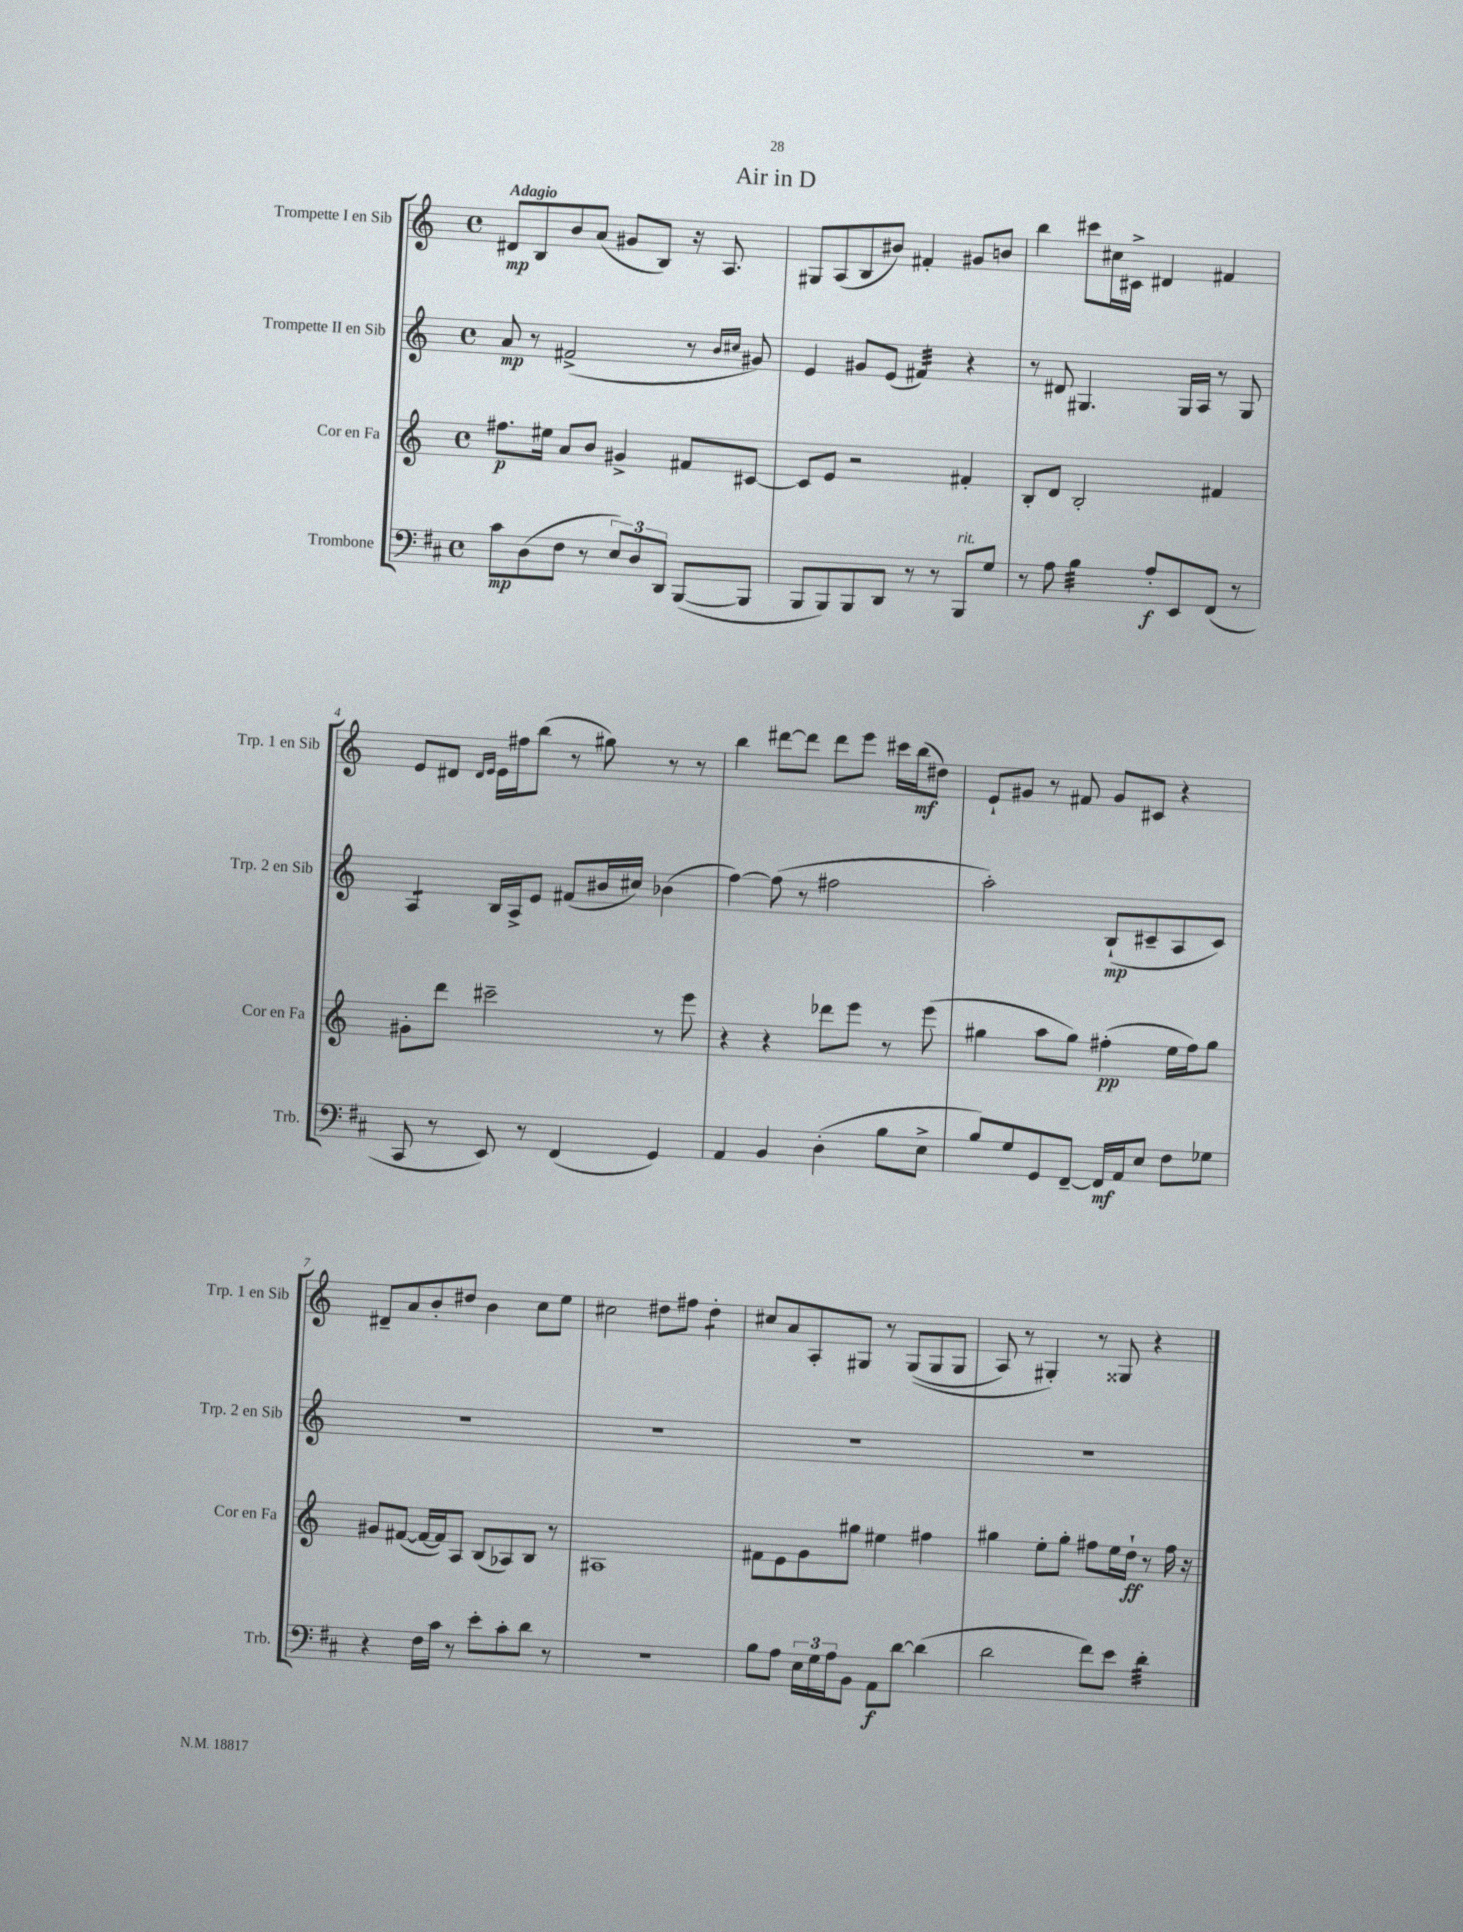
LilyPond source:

\header { title = "Air in D" }
<<
\new StaffGroup <<
\new Staff = "s0" \with { instrumentName = "Trompette I en Sib" shortInstrumentName = "Trp. 1 en Sib" } {
    \clef treble \key c \major \defaultTimeSignature \time 4/4 \tempo "Adagio"
    dis'8\mp b8 b'8 a'8( gis'8 b8) r16 a8. |
    gis8 a8( b8 bis'8) fis'4-. gis'8 b'8 |
    b''4 cis'''8 cis''16 cis'16-> dis'4 fis'4 |
    e'8 dis'8 \grace { dis'16 e'16 } e'16 fis''16 b''8( r8 gis''8) r8 r8 |
    b''4 dis'''8~ dis'''8 dis'''8 e'''8 cis'''16 b''16\mf( dis''8) |
    e'8-! gis'8 r8 fis'8 gis'8 cis'8 r4 |
    dis'8-- a'8 b'8-. dis''8 b'4 c''8 e''8 |
    cis''2 dis''8 fis''8 dis''4:8-. |
    cis''8 a'8 a8-. gis8 r8 gis8(\( gis8 gis8 |
    a8) r8 gis4-.\) r8 gisis8 r4 \bar "|." |
}
\new Staff = "s1" \with { instrumentName = "Trompette II en Sib" shortInstrumentName = "Trp. 2 en Sib" } {
    \clef treble \key c \major \defaultTimeSignature \time 4/4
    a'8\mp r8 fis'2->( r8 \grace { b'16 cis''16 } gis'8) |
    e'4 gis'8 e'8( fis'4:32) r4 |
    r8 dis'8 gis4. gis16 a16 r8 gis8 |
    a4:8 b16 a16-> e'8 fis'8( bis'16 cis''16) bes'4( |
    f''4~) f''8( r8 fis''2 |
    a''2-.) b8-!\mp( cis'8-- a8 cis'8) |
    R1 |
    R1 |
    R1 |
    R1 \bar "|." |
}
\new Staff = "s2" \with { instrumentName = "Cor en Fa" shortInstrumentName = "Cor en Fa" } {
    \clef treble \key c \major \defaultTimeSignature \time 4/4
    fis''8.\p eis''16 a'8 b'8 gis'4-> fis'8 cis'8~ |
    cis'8 e'8 r2 fis'4-. |
    b8-. d'8 b2-. fis'4 |
    gis'8-. d'''8 cis'''2-- r8 e'''8 |
    r4 r4 des'''8 e'''8 r8 e'''8( |
    gis''4 a''8 gis''8) fis''4-.\pp( e''16 fis''16) gis''8 |
    gis'8 fis'8~( fis'16~ fis'16) a8 b8( aes8) b8 r8 |
    ais1 |
    fis'8 e'8 g'8 gis''8 eis''4 fis''4 |
    gis''4 e''8-. gis''8-. fis''8 e''16 d''16-!\ff r8 fis''16 r16 \bar "|." |
}
\new Staff = "s3" \with { instrumentName = "Trombone" shortInstrumentName = "Trb." } {
    \clef bass \key d \major \defaultTimeSignature \time 4/4
    cis'8\mp d8( fis8 r8 \tuplet 3/2 { e8) d8 d,8 } b,,8~( b,,8 |
    b,,8 b,,8) b,,8 d,8 r8 r8 b,,8^\markup { \italic "rit." } g8 |
    r8 a8 b4:32 a8-.\f e,8 fis,8( r8 |
    cis,8 r8 e,8) r8 fis,4( g,4) |
    a,4 b,4 d4-.( b8 e8-> |
    b8) g8 g,8 fis,8~-- fis,16\mf a,16 e8 fis8 ges8 |
    r4 fis16 cis'16 r8 e'8-. cis'8-. d'8 r8 |
    R1 |
    b8 a8 \tuplet 3/2 { e16 g16 a16 } b,8 a,8\f d'8~ d'4( |
    d'2 fis'8) e'8 d'4:32-. \bar "|." |
}
>>
>>
